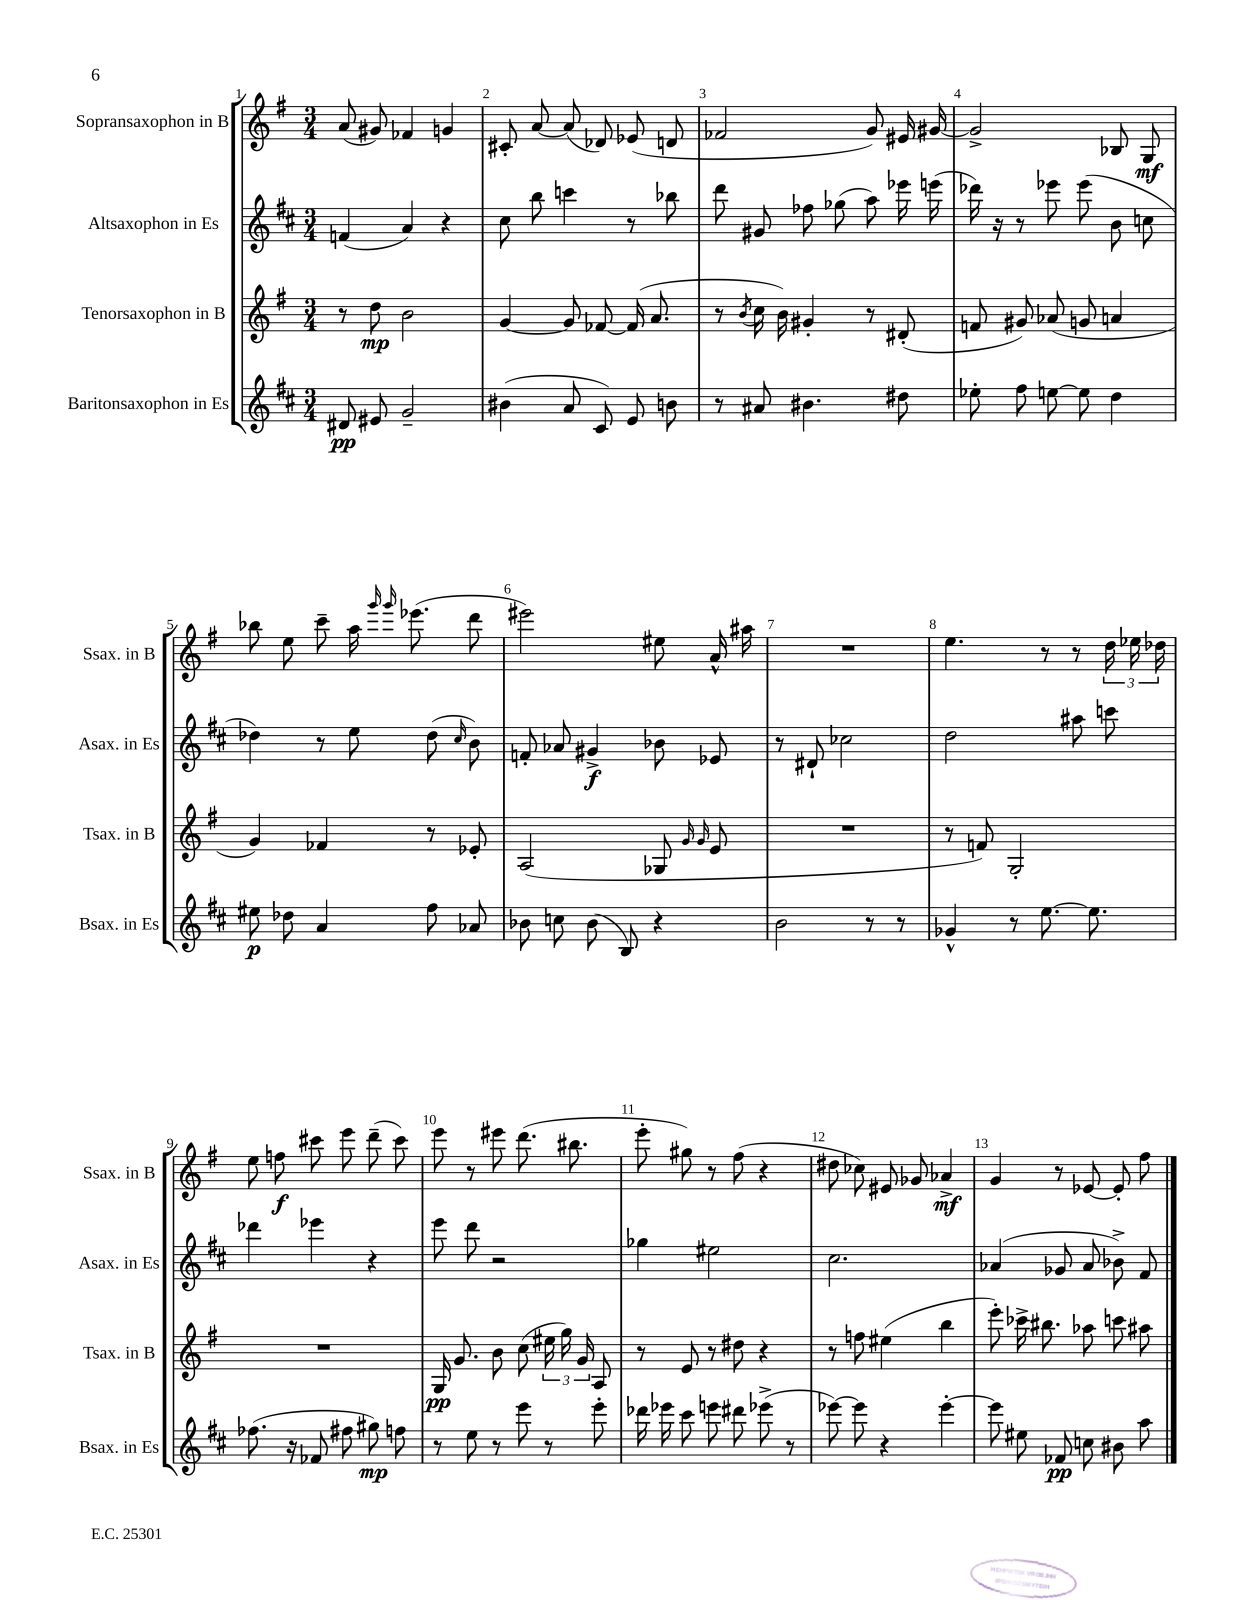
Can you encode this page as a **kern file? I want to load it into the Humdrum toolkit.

**kern	**kern	**kern	**kern
*staff4	*staff3	*staff2	*staff1
*clefG2	*clefG2	*clefG2	*clefG2
*k[f#c#]	*k[f#]	*k[f#c#]	*k[f#]
*M3/4	*M3/4	*M3/4	*M3/4
8d#/	8r	(4f/	(8a/
8e#/	8dd\	.	8g#/)
2g~/	2b\	4a/)	4f-/
.	.	4r	4g/
=	=	=	=
(4b#\	[4g/	8cc#\	8c#'/
.	.	8bb\	[8a/
8a/	8g/]	4ccc\	(8a/]
8c#/)	[8f-/	.	8d-/)
8e/	(16f-/]	8r	(8e-/
.	8.a/	.	.
8b\	.	8bb-\	8d/
=	=	=	=
8r	8r	8ddd\	2f-/
.	8qb/	.	.
8a#/	16cc\	8g#/	.
.	16b\)	.	.
4.b#\	4g#'/	8ff-\	.
.	.	(8gg-\	.
.	8r	8aa\)	8g/)
8dd#\	(8d#'/	16eee-\	16e#/
.	.	(16eee\	[16g#/
=	=	=	=
8ee-'\	8f/	16ddd-\)	2g#^/]
.	.	16r	.
8ff#\	8g#/)	8r	.
[8ee\	(8a-/	8eee-\	.
8ee\]	8g/	(8eee-\	.
4dd\	4a/	8b\	8B-/
.	.	8cc\	8G/
=	=	=	=
8ee#\	4g/)	4dd-\)	8bb-\
8dd-\	.	.	8ee\
4a/	4f-/	8r	8ccc~\
.	.	8ee\	16aa\
.	.	.	16qqggg/
.	.	.	16qqggg/
.	.	.	(8.eee-\
8ff#\	8r	(8dd-\	.
.	.	16qqcc#/	.
8a-/	8e-'/	8b\)	8ddd\
=	=	=	=
8b-\	(2A/	8f'/	2eee#\)
8cc\	.	8a-/	.
(8b-\	.	4g#^/	.
8B/)	.	.	.
4r	8G-/	8b-\	8ee#\
.	16qqg/	.	.
.	16qqg/	.	.
.	8e/	8e-/	16a^^/
.	.	.	16aa#\
=	=	=	=
2b\	2.r	8r	2.r
.	.	8d#`/	.
.	.	2cc-\	.
8r	.	.	.
8r	.	.	.
=	=	=	=
4g-^^/	8r	2dd\	4.ee\
.	8f/)	.	.
8r	2G'/	.	.
[8.ee\	.	.	8r
.	.	8aa#\	8r
8.ee\]	.	.	.
.	.	8ccc\	24dd\
.	.	.	24ee-\
.	.	.	24dd-\
=	=	=	=
(8.ff-\	2.r	4ddd-\	8ee\
.	.	.	8ff\
16r	.	.	.
8f-/	.	4eee-\	8ccc#\
8ff#\	.	.	8eee\
8gg#\)	.	4r	(8ddd~\
8ff\	.	.	8ccc#\)
=	=	=	=
8r	16G/	8eee\	8eee\
.	8.g/	.	.
8ee\	.	8ddd\	8r
8r	8b\	2r	8eee#\
8eee\	(8cc\	.	(8.ddd\
8r	24ee#\	.	.
.	24gg\)	.	.
.	.	.	8.bb#\
.	24g/	.	.
8eee'\	8A/	.	.
=	=	=	=
16ddd-\	8r	4gg-\	8eee'\
16eee-\	.	.	.
8ccc#\	8e/	.	8gg#\)
8eee\	8r	2ee#\	8r
8ddd#\	8dd#\	.	(8ff#\
(8eee-^\	4r	.	4r
8r	.	.	.
=	=	=	=
[8eee-\)	8r	2.cc#\	8dd#\
8eee-\]	8ff\	.	8cc-\)
4r	(4ee#\	.	8e#/
.	.	.	8g-/
[4eee-'\	4bb\	.	4a-^/
=	=	=	=
8eee-\]	8eee'\)	(4a-/	4g/
8ee#\	16ccc-^\	.	.
.	8.bb#\	.	.
8f-/	.	8g-/	8r
8cc\	8aa-\	8a-/	[8e-/
8b#\	8ccc\	8b-^\)	8e-'/]
8aa\	8aa#\	8f#/	8ff#\
==	==	==	==
*-	*-	*-	*-
